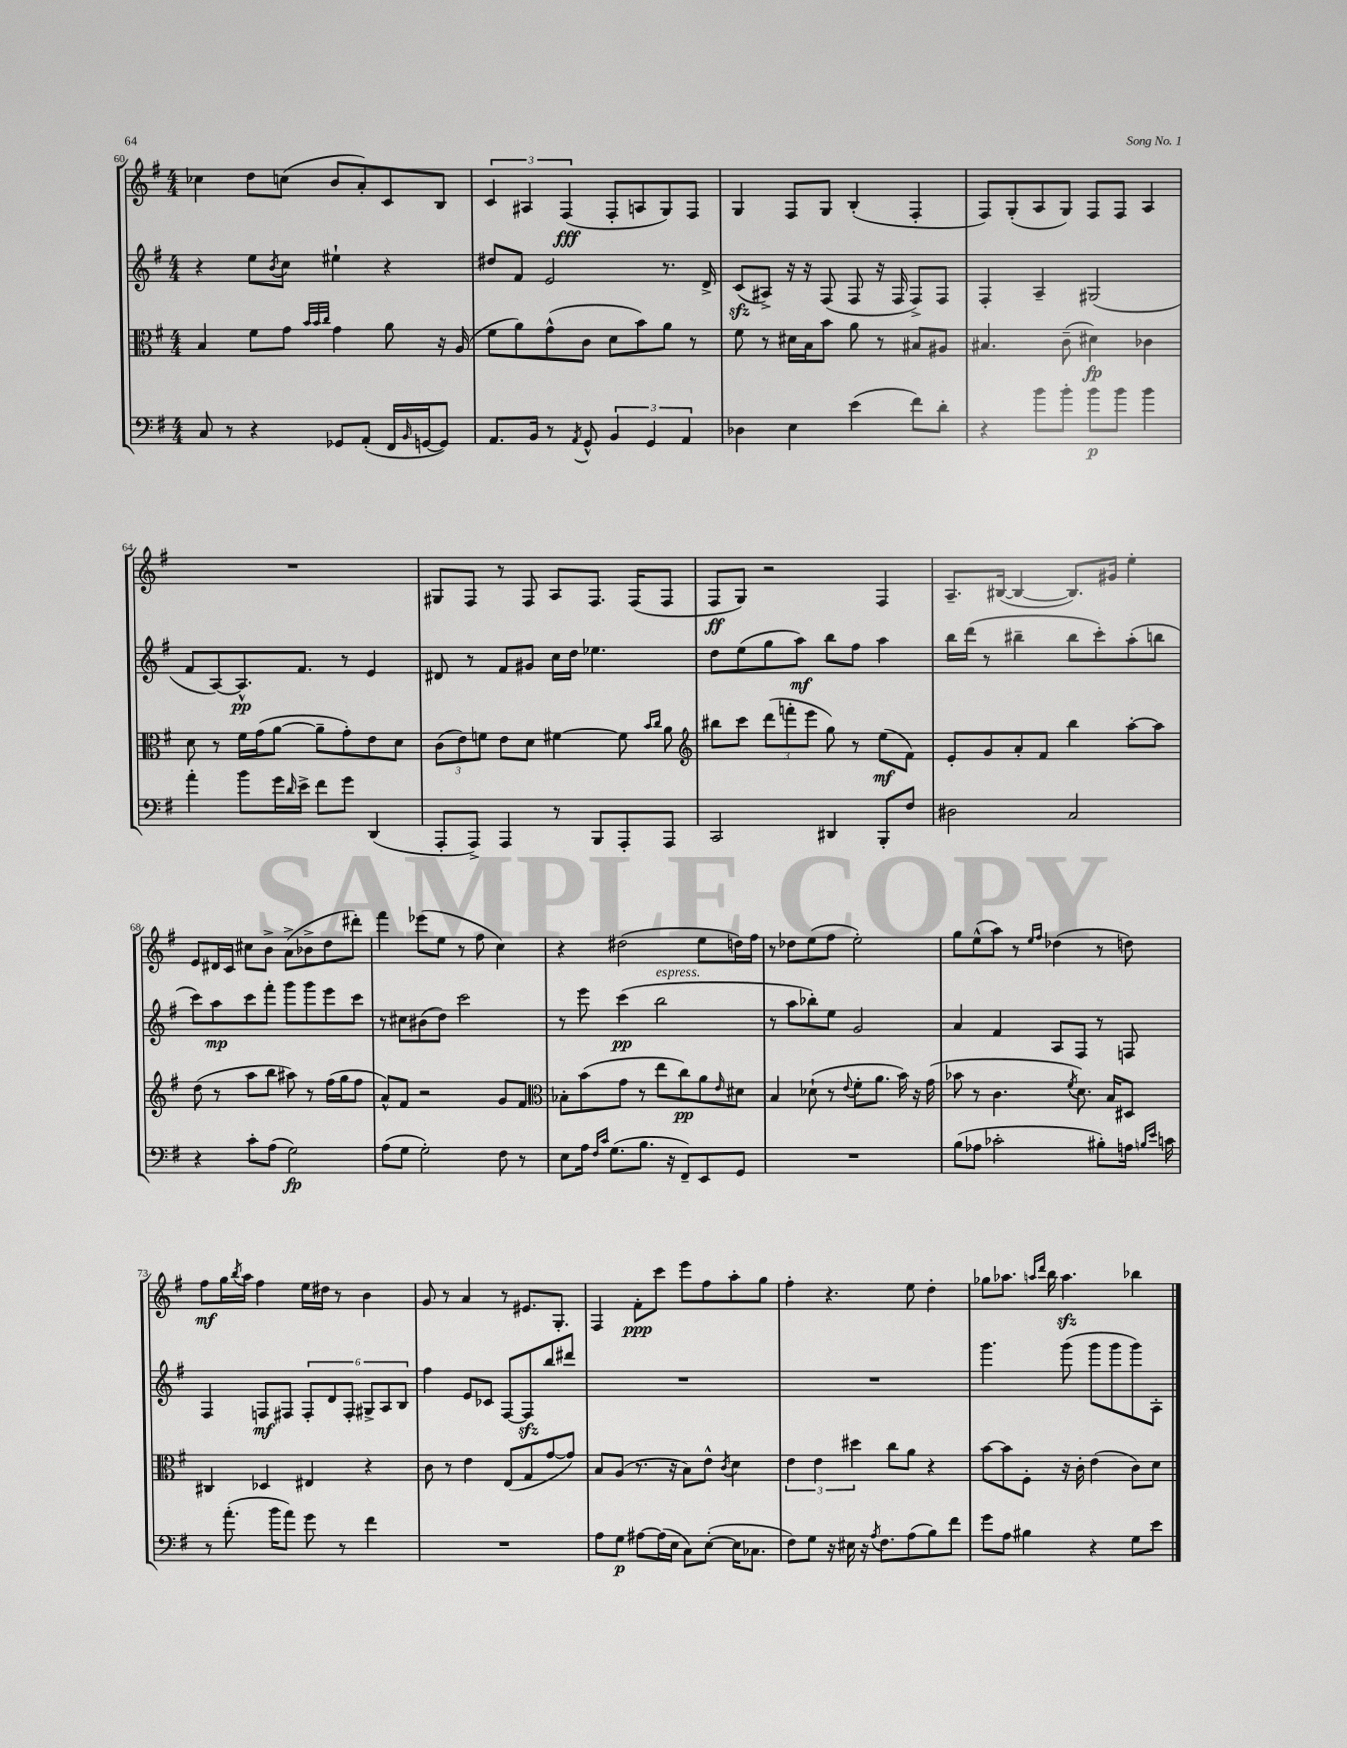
<<
\new StaffGroup <<
\new Staff = "s0" {
    \clef treble \key g \major \numericTimeSignature \time 4/4
    ces''4 d''8 c''8( b'8 a'8-.) c'8 b8 |
    \tuplet 3/2 { c'4 ais4 fis4\fff( } fis8-. a8 g8) fis8 |
    g4 fis8 g8 b4-.( fis4-. |
    fis8) g8-.( a8 g8) fis8 fis8 a4 |
    R1 |
    gis8 fis8 r8 fis8 a8 fis8. fis16( fis8 |
    fis8\ff g8) r2 fis4 |
    a8.-- bis16~( bis4~ bis8.) gis'16 e''4-. |
    e'8 dis'16 c'16 cis''8 b'8-> a'8->( bes'8-> d''8 dis'''8-.) |
    fis'''4 ees'''8( e''8 r8 fis''8 c''4) |
    r4 dis''2( e''8 d''16) fis''16 |
    r8 des''8 e''8( fis''8 e''2-.) |
    g''8 e''8-^( a''8) r8 \grace { e''16 fis''16 } des''4( r8 d''8) |
    fis''8\mf g''16 \acciaccatura { b''8 } a''16 fis''4 e''16 dis''16 r8 b'4 |
    g'8 r8 a'4 r8 eis'8. g8.-. |
    fis4 fis'8-.\ppp c'''8 e'''8 fis''8 a''8-. g''8 |
    fis''4-. r4. e''8 d''4-. |
    ges''8 aes''8. \grace { a''16 d'''16 } b''16 a''4.\sfz bes''4 \bar "|." |
}
\new Staff = "s1" {
    \clef treble \key g \major \numericTimeSignature \time 4/4
    r4 e''8 \acciaccatura { b'8 } c''8 eis''4-! r4 |
    dis''8 fis'8 e'2 r8. d'16-> |
    c'8\sfz( ais8->) r16 r16 fis8( fis8 r16 fis16 fis8->) fis8 |
    fis4-. a4-- gis2( |
    fis'8 a8~) a8.-^\pp fis'8. r8 e'4 |
    dis'8 r8 fis'8 gis'8 c''16 d''16 ees''4. |
    d''8 e''8( g''8 a''8\mf) b''8 fis''8 a''4 |
    b''16 d'''16( r8 bis''4-- bis''8 c'''8-.) a''8-.( b''8 |
    c'''8) a''8\mp c'''8 fis'''8-. g'''8 g'''8 e'''8 c'''8 |
    r8 cis''8 bis'8( d''8) c'''2 |
    r8 e'''8 c'''4\pp( b''2^\markup { \italic "espress." } |
    r8 a''8 bes''8-.) e''8 g'2 |
    a'4 fis'4 a8 fis8 r8 f8 |
    fis4 f8\mf fis8 \tuplet 6/4 { fis8-. d'8 fis8-. gis8-> a8 b8 } |
    fis''4 e'8 ces'8 fis8~ fis8\sfz b''8 dis'''8 |
    R1 |
    R1 |
    g'''4. g'''8( g'''8 g'''8 g'''8) a8-. \bar "|." |
}
\new Staff = "s2" {
    \clef alto \key g \major \numericTimeSignature \time 4/4
    b4 fis'8 g'8 \grace { b'32 b'32 c''32 } g'4 a'8 r16 a16( |
    fis'8 a'8) g'8-^( c'8 d'8 b'8) a'8 r8 |
    fis'8 r8 dis'16 b16 b'8 a'8 r8 bis8 ais8 |
    bis4. c'8--( dis'4\fp) ces'4 |
    d'8 r8 fis'16 g'16( a'8~ a'8-- g'8-.) e'8 d'8 |
    \tuplet 3/2 { c'8( e'8) f'8 } e'8 d'8 fis'4~ fis'8 \grace { b'16 c''16 } a'8 |
    \clef treble bis''8 c'''8 \tuplet 3/2 { d'''8( f'''8-. e'''8 } g''8) r8 e''8\mf( fis'8) |
    e'8-. g'8 a'8-. fis'8 b''4 a''8~-. a''8 |
    d''8( r8 a''8 b''8 ais''8) r8 fis''16( g''16 fis''8 |
    a'8-^) fis'8 r2 g'8 fis'8 |
    \clef alto bes8-. b'8( g'8 r8 e''8 c''8\pp) a'8 \grace { e'16 } dis'8 |
    b4 des'8-!( r8 \appoggiatura { e'8 } fis'8-. a'8. b'16) r16 g'16( |
    bes'8 r8 c'4. \acciaccatura { fis'8 } d'8.) b16 dis8 |
    cis4 des4 eis4 r4 |
    c'8 r8 e'4 e8( g8 g'8~ g'8) |
    b8 a8( r8. r16 b8) e'8-^ \acciaccatura { c'8 } d'4 |
    \tuplet 3/2 { e'4 e'4 dis''4 } c''8 a'8 r4 |
    b'8~ b'8 fis8-. r16 c'16-. e'4( c'8) d'8 \bar "|." |
}
\new Staff = "s3" {
    \clef bass \key g \major \numericTimeSignature \time 4/4
    c8 r8 r4 ges,8 a,8-.( fis,16 \grace { b,16 } g,16~ g,8) |
    a,8. b,16 r8 \acciaccatura { a,8 } g,8-^ \tuplet 3/2 { b,4 g,4 a,4 } |
    des4 e4 e'4( fis'8) d'8-. |
    r4 b'8 b'8-. b'8\p b'8 b'4 |
    a'4-. b'8 g'16 \grace { d'16 } e'16-> fis'8 g'8 d,4( |
    a,,8-. a,,8->) a,,4 r8 b,,8 a,,8-. a,,8 |
    c,2 dis,4 b,,8-. fis8 |
    dis2 c2 |
    r4 c'8-. a8( g2\fp) |
    a8( g8 g2-.) fis8 r8 |
    e8 a16 \grace { fis16 c'16 } g8.( b8. r16 fis,8--) e,8 g,8 |
    R1 |
    b8( aes8 ces'2-. bis8-.) a16 \grace { b16 e'16 } c'16 |
    r8 a'8.-.( b'16 a'8) g'8 r8 fis'4 |
    R1 |
    a8 g8\p ais8~ ais16( e16 c8) e8~-.( e16 ces8. |
    fis8) g8 r16 eis16 r16 \acciaccatura { a8 } fis8. a8( b8) fis'8 |
    g'8 a8 bis4 r4 g8 e'8 \bar "|." |
}
>>
>>
\layout { \context { \Score currentBarNumber = #60 } }
